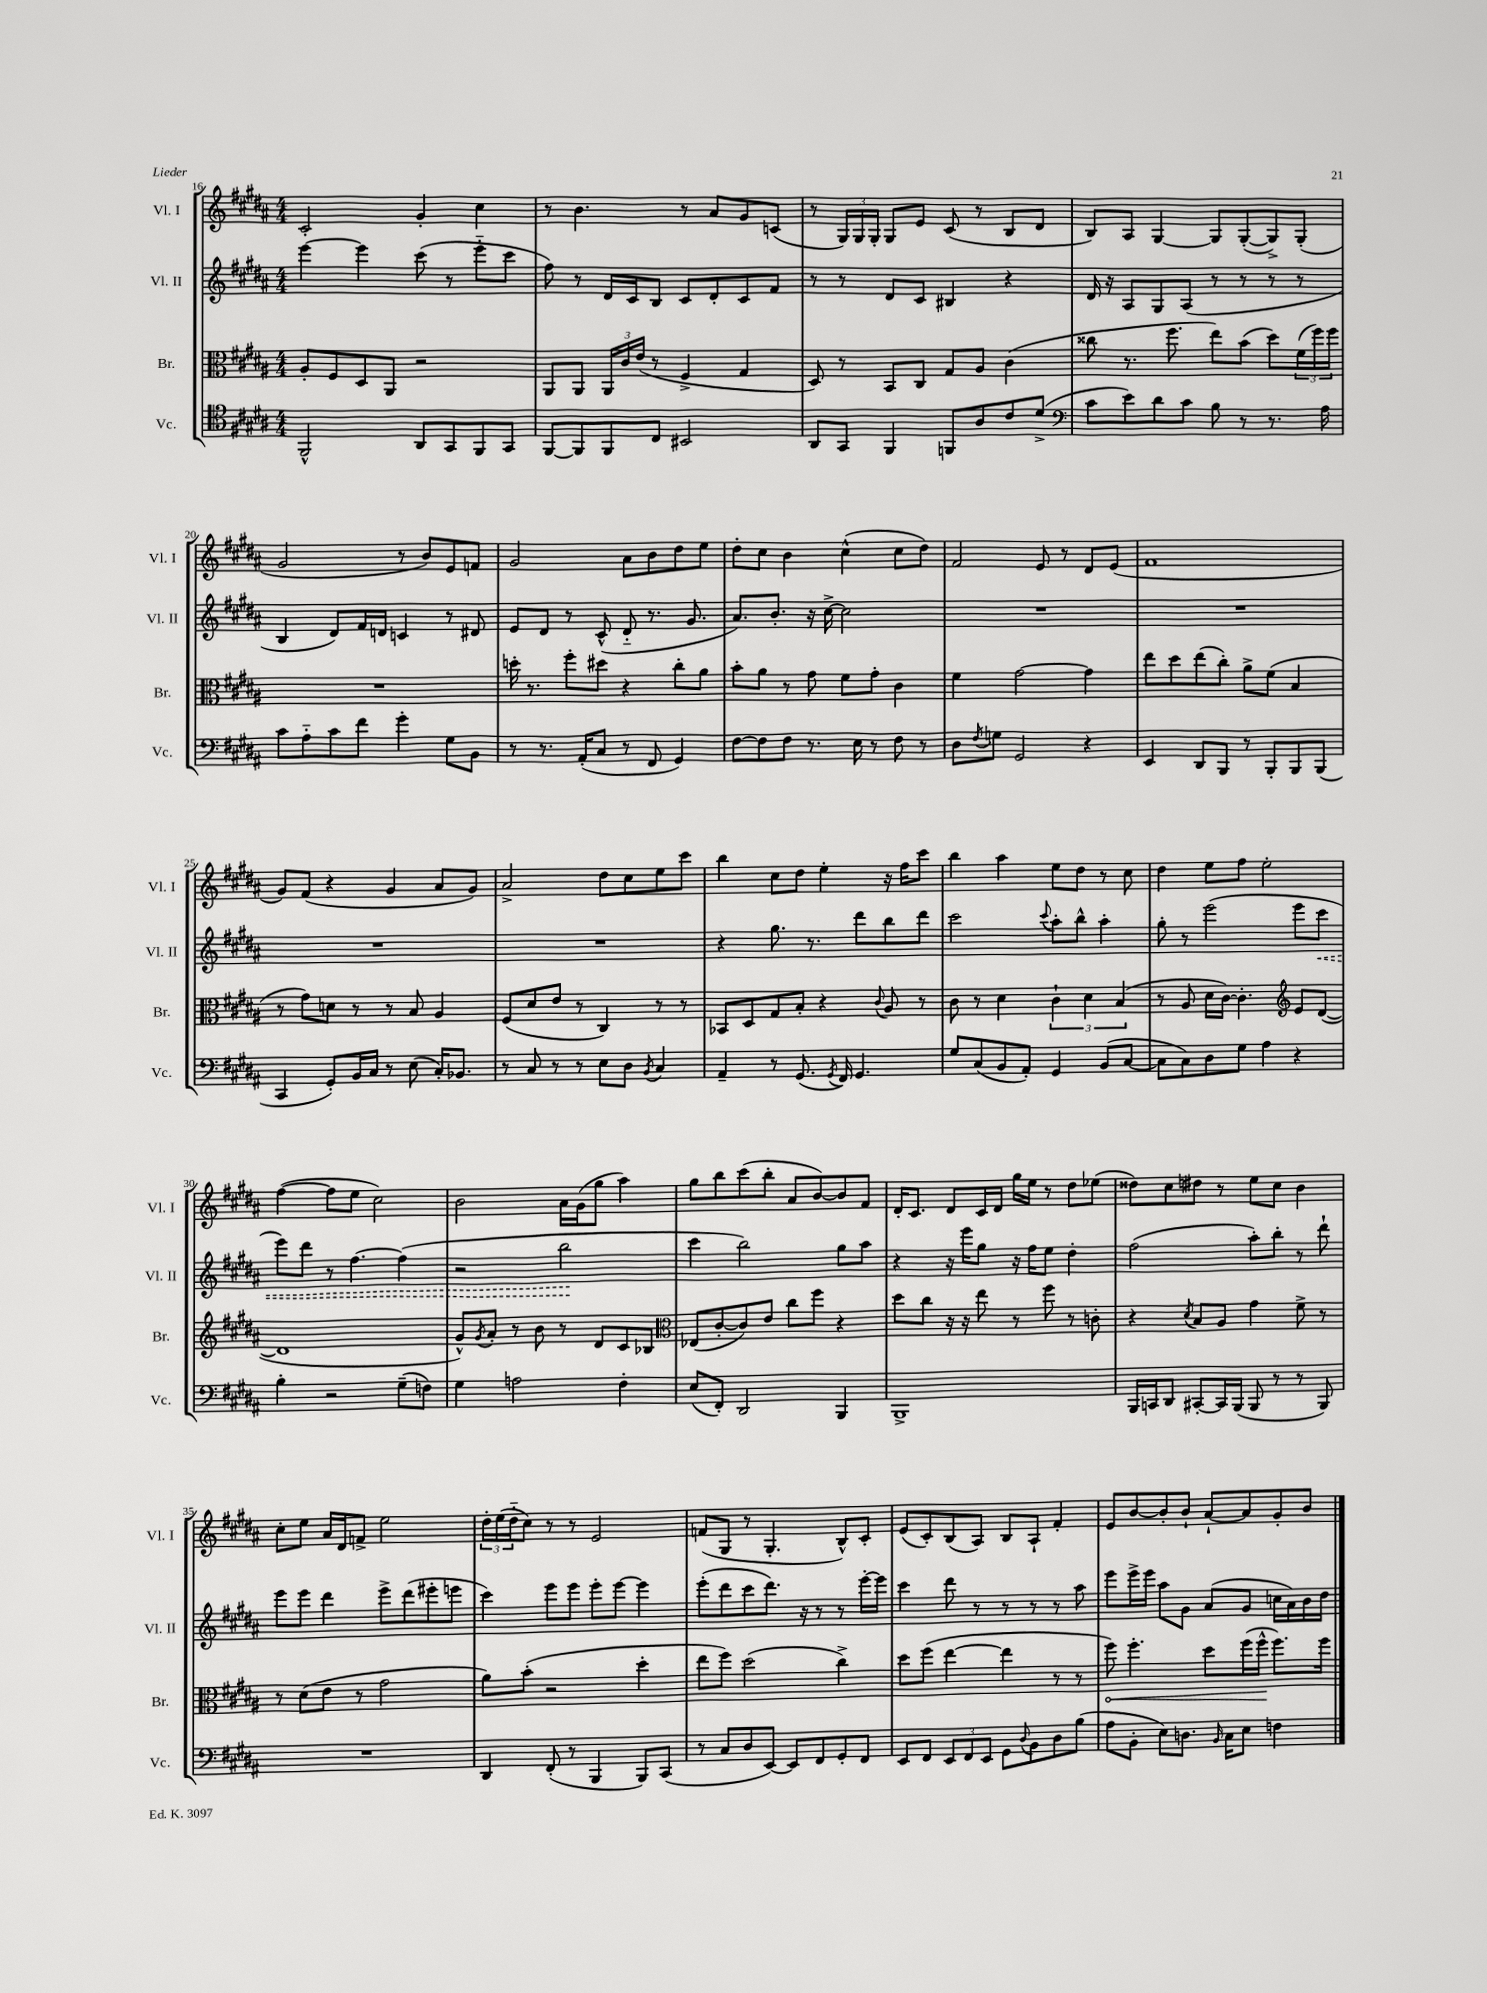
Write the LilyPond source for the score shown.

<<
\new StaffGroup <<
\new Staff = "s0" \with { instrumentName = "Vl. I" shortInstrumentName = "Vl. I" } {
    \clef treble \key b \major \numericTimeSignature \time 4/4
    cis'2-. gis'4-. cis''4 |
    r8 b'4. r8 ais'8 gis'8 c'8( |
    r8 \tuplet 3/2 { gis16) gis16 gis16-. } gis8 e'8 cis'8( r8 b8 dis'8 |
    b8) ais8 gis4~ gis8 gis8~-.( gis8->) gis8-.( |
    gis'2 r8 b'8) e'8 f'8 |
    gis'2 ais'8 b'8 dis''8 e''8 |
    dis''8-. cis''8 b'4 cis''4-^( cis''8 dis''8) |
    fis'2 e'8 r8 dis'8 e'8( |
    fis'1 |
    gis'8) fis'8( r4 gis'4 ais'8 gis'8) |
    ais'2-> dis''8 cis''8 e''8 cis'''8 |
    b''4 cis''8 dis''8 e''4-. r16 fis''16 cis'''8 |
    b''4 ais''4 e''8 dis''8 r8 cis''8 |
    dis''4 e''8 fis''8 e''2-. |
    fis''4~( fis''8 e''8 cis''2) |
    b'2 ais'16 gis'16( gis''8 ais''4) |
    gis''8 b''8 cis'''8( b''8-. ais'8 b'8~) b'8 fis'8 |
    dis'16-. cis'8. dis'8 cis'16 dis'16 gis''16 e''16 r8 dis''8 ees''8( |
    disis''8) cis''8 dis''8 r8 e''8 cis''8 b'4 |
    cis''8-. e''8 ais'16 dis'16 f'8-> e''2 |
    \tuplet 3/2 { dis''16-. e''16( dis''16-_ } cis''8) r8 r8 e'2 |
    f'8( gis8 r8 gis4.-. b8-^) cis'8-. |
    e'8( cis'8-.) b8( ais8) b8 ais8-! fis'4-. |
    e'8 b'8~ b'8-. b'8-! ais'8~-! ais'8 gis'8-. b'8 \bar "|." |
}
\new Staff = "s1" \with { instrumentName = "Vl. II" shortInstrumentName = "Vl. II" } {
    \clef treble \key b \major \numericTimeSignature \time 4/4
    e'''4~ e'''4 cis'''8( r8 e'''8-_ cis'''8 |
    fis''8) r8 dis'16 cis'16 b8 cis'8 dis'8-. cis'8 fis'8 |
    r8 r8 dis'8 cis'8 bis4 r4 |
    dis'16 r16 ais8 gis8 ais8( r8 r8 r8 r8 |
    b4 dis'8) fis'16 d'16 c'4 r8 dis'8 |
    e'8 dis'8 r8 cis'8-^( dis'8-_ r8. gis'8. |
    ais'8.) b'8.-. r16 cis''16~-> cis''2 |
    R1 |
    R1 |
    R1 |
    R1 |
    r4 gis''8. r8. dis'''8 b''8 dis'''8 |
    cis'''2 \appoggiatura { cis'''8 } ais''8-. b''8-^ ais''4-. |
    gis''8-. r8 e'''2( e'''8 \once \override Hairpin.style = #'dashed-line cis'''8\< |
    e'''8) dis'''8 r8 fis''4.~ fis''4( |
    r2 b''2\! |
    cis'''4 b''2) gis''8 ais''8 |
    r4 r16 e'''16 gis''8 r16 fis''16 e''8 dis''4-. |
    fis''2( ais''8-.) b''8-. r8 dis'''8-! |
    e'''8 e'''8 dis'''4 e'''8-> dis'''8( eis'''8-. e'''8 |
    cis'''4) e'''8 e'''8 e'''8-. e'''8~ e'''4 |
    e'''8-.( dis'''8 cis'''8 dis'''8.) r16 r8 r8 e'''16~-. e'''16 |
    cis'''4 dis'''8 r8 r8 r8 r8 ais''8 |
    e'''8 e'''16-> e'''16 ais''8 gis'8 ais'8( gis'8 c''16 ais'16) b'16 dis''16 \bar "|." |
}
\new Staff = "s2" \with { instrumentName = "Br." shortInstrumentName = "Br." } {
    \clef alto \key b \major \numericTimeSignature \time 4/4
    ais8-. fis8 dis8 ais,8 r2 |
    ais,8 ais,8 \tuplet 3/2 { ais,16 cis'16 e'16( } r8 fis4-> gis4 |
    dis8) r8 b,8 cis8 gis8 ais8 cis'4( |
    cisis''8 r8. fis''8. e''8) b'8( dis''8) \tuplet 3/2 { fis'16( fis''16) fis''16 } |
    R1 |
    d''16-. r8. fis''8-. dis''8 r4 cis''8-. ais'8 |
    b'8-. ais'8 r8 gis'8 fis'8 gis'8-. cis'4 |
    fis'4 gis'2~ gis'4 |
    e''8 dis''8 e''8( cis''8-.) ais'8-> fis'8( b4 |
    r8 gis'8) d'8 r8 r8 b8 ais4 |
    fis8( dis'8 e'8 r8 cis4) r8 r8 |
    bes,8 dis8 gis8 b8-. r4 \appoggiatura { cis'8 } ais8 r8 |
    cis'8 r8 dis'4 \tuplet 3/2 { cis'4-! dis'4 b4( } |
    r8 ais8 dis'16 cis'16~) cis'4.-. \clef treble e'8 dis'8~( |
    dis'1 |
    gis'8-^) \acciaccatura { gis'8 } ais'8-. r8 b'8 r8 dis'8 cis'8 bes8 |
    \clef alto ees8( cis'8~-. cis'8) e'8 cis''8 fis''8 r4 |
    dis''8 cis''8 r16 r16 e''8 r8 fis''8 r8 c'8-. |
    r4 \acciaccatura { dis'8 } b8 ais8 gis'4 fis'8-> r8 |
    r8 dis'8( e'8 r8 gis'2 |
    ais'8) b'8-.( r2 dis''4-. |
    e''8 fis''8) dis''2( cis''4->) |
    dis''8 fis''8( e''4~ e''4 r8 r8 |
    \once \override Hairpin.circled-tip = ##t fis''8\<) fis''4.-. dis''8 fis''16( fis''16-^\! fis''8.) fis''16 \bar "|." |
}
\new Staff = "s3" \with { instrumentName = "Vc." shortInstrumentName = "Vc." } {
    \clef tenor \key b \major \numericTimeSignature \time 4/4
    fis,2-^ ais,8 gis,8 fis,8 gis,8 |
    fis,8~ fis,8 fis,8 cis8 bis,2 |
    ais,8 gis,8 fis,4 f,8 ais8 cis'8 dis'8->( |
    \clef bass cis'8 e'8) dis'8 cis'8 b8 r8 r8. ais16 |
    cis'8 ais8-_ cis'8 fis'8 gis'4-. gis8 b,8 |
    r8 r8. ais,16-.( cis8 r8 fis,8 gis,4) |
    fis8~ fis8 fis8 r8. e16 r8 fis8 r8 |
    dis8 \acciaccatura { fis8 } g8 gis,2 r4 |
    e,4 dis,8 b,,8 r8 b,,8-. b,,8 b,,8( |
    cis,4 gis,8-.) b,16 cis16 r8 e8( cis16-.) bes,8. |
    r8 cis8 r8 r8 e8 dis8 \acciaccatura { b,8 } cis4 |
    ais,4-- r8 gis,8.( \acciaccatura { gis,8 } fis,16) gis,4. |
    gis8 cis8( b,8 ais,8-.) gis,4 b,8( cis8~ |
    cis8 cis8) dis8 gis8 ais4 r4 |
    b4-. r2 gis8--( f8) |
    gis4 a2 fis4-. |
    e8( fis,8-.) dis,2 b,,4 |
    b,,1-> |
    b,,16 c,16 dis,8 cis,8~-. cis,16 b,,16( b,,8 r8 r8 b,,8) |
    R1 |
    dis,4 fis,8-.( r8 b,,4 b,,8) cis,8( |
    r8 cis8 dis8 e,8~) e,8 fis,8 gis,8-. fis,8 |
    e,8 fis,8 \tuplet 3/2 { e,8 fis,8 e,8 } gis,8 \appoggiatura { dis8 } b,8 dis8 b8( |
    ais8 b,8-. e8) d8. \grace { b,16 } cis16 e8 f4 \bar "|." |
}
>>
>>
\layout { \context { \Score currentBarNumber = #16 } }
